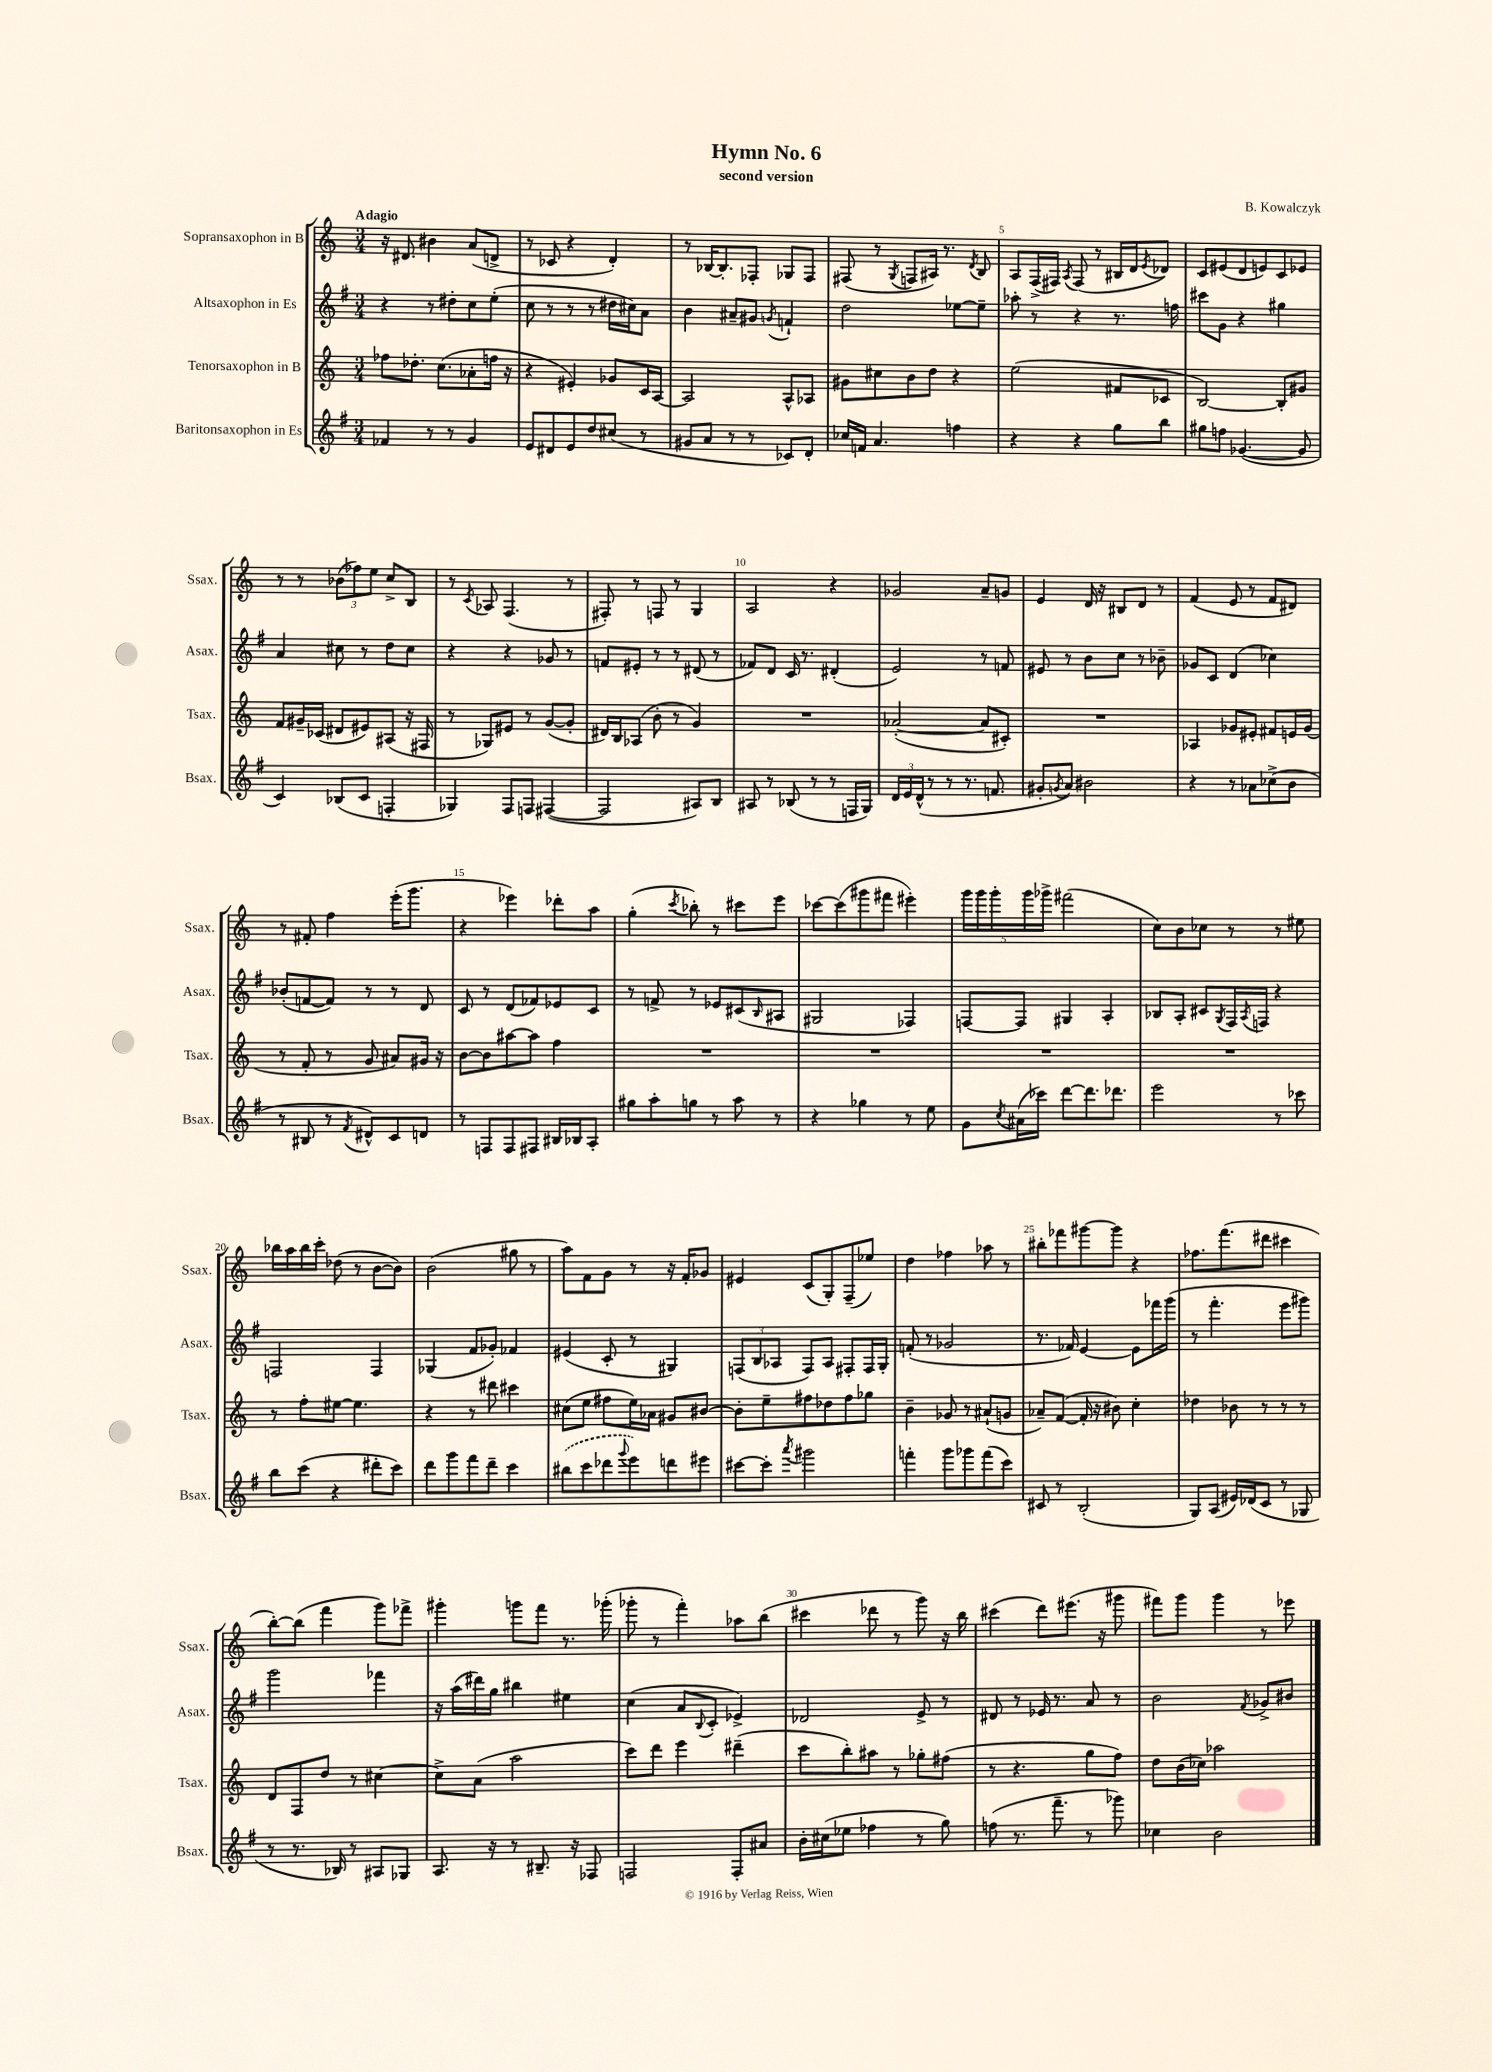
\header { title = "Hymn No. 6" composer = "B. Kowalczyk" subtitle = "second version" }
<<
\new StaffGroup <<
\new Staff = "s0" \with { instrumentName = "Sopransaxophon in B" shortInstrumentName = "Ssax." } {
    \clef treble \key c \major \numericTimeSignature \time 3/4 \tempo "Adagio"
    r16 dis'8. bis'4 a'8( d'8-> |
    r8 ces'8 r4 d'4-.) |
    r8 bes16~ bes8.-. fes8-. ges8 fes8 |
    fis8( r8 \acciaccatura { g8 } f8 ais16) r8. \acciaccatura { d'8 } b8 |
    a8 f16->( fis16) \acciaccatura { a8 } fis8( r8 bis16 d'16 \acciaccatura { e'8 } des'8) |
    c'8 eis'8( d'8 e'8) c'8 ees'8 |
    r8 r8 \tuplet 3/2 { bes'8( fes''8) e''8 } c''8-> b8 |
    r8 \acciaccatura { c'8 } aes8 f4.( r8 |
    fis8-.) r8 f8 r8 g4 |
    a2 r4 |
    ges'2 a'8-- g'8 |
    e'4 d'16 r16 bis8 d'8 r8 |
    f'4( e'8 r8 f'8 dis'8) |
    r8 fis'8-. f''4 e'''16-.( g'''8. |
    r4 ees'''4) des'''8-. a''8 |
    g''4-.( \acciaccatura { c'''8 } bes''8-.) r8 cis'''8 e'''8 |
    ces'''8~ ces'''8( gis'''8 fis'''8 eis'''4-.) |
    \tuplet 5/4 { g'''16 g'''16 g'''16-. g'''16 ges'''16-> } fis'''2( |
    c''8) b'8 ces''8 r8 r8 eis''8 |
    bes''16 a''16 bes''16 c'''16-. des''8( r8 b'8~ b'8) |
    b'2( gis''8 r8 |
    a''8) f'8 g'8 r8 r16 f'16-. ges'8 |
    eis'4 c'8( g8-.) f8--( ees''8) |
    d''4 fes''4 aes''8 r8 |
    bis''8-. fes'''8 gis'''8~ gis'''8 r4 |
    fes''8. f'''8.( dis'''8 cis'''4 |
    b''8~-.) b''8( f'''4 g'''8) fes'''8-> |
    gis'''4-. g'''8 f'''8 r8. ges'''16-.( |
    ges'''8-. r8 f'''4-.) aes''8 b''8( |
    cis'''4 des'''8 r8 g'''8) r16 b''16 |
    cis'''4( d'''8) eis'''8.( r16 gis'''8 |
    fis'''8) g'''8 g'''4 r8 ees'''8 \bar "|." |
}
\new Staff = "s1" \with { instrumentName = "Altsaxophon in Es" shortInstrumentName = "Asax." } {
    \clef treble \key g \major \numericTimeSignature \time 3/4
    r4 r8 dis''8-. c''8 e''8-.( |
    c''8 r8 r8 r8 dis''16 cis''16) a'8 |
    b'4 ais'8-- gis'8 \acciaccatura { g'8 } f'4-! |
    d''2 ees''8~ ees''8-- |
    aes''8-. r8 r4 r8. f''16 |
    cis'''8 g'8 r4 gis''4 |
    a'4 cis''8 r8 d''8 cis''8 |
    r4 r4 ges'8 r8 |
    f'8 eis'8-. r8 r8 dis'8( r8 |
    fes'8) d'8 c'16 r8. dis'4-.( |
    e'2) r8 f'8 |
    eis'8 r8 b'8 c''8 r8 bes'8-- |
    ges'8 c'8 d'4( ces''4) |
    bes'8-.( f'8~ f'8) r8 r8 d'8 |
    c'8 r8 d'8( fes'8) ees'8 c'8 |
    r8 f'8-> r8 ees'8 cis'8( \grace { b16 } ais8 |
    gis2 fes4) |
    f8~ f8 gis4 a4-. |
    bes8 a8-. cis'8 \acciaccatura { g8 } fis16 \acciaccatura { a8 } f16 r4 |
    f2 f4 |
    ges4( fis'8 ges'8-.) fes'4 |
    eis'4( c'8-. r8 gis4) |
    \tuplet 3/2 { f8( b8 aes8 } f8) aes8 fis8-. fis16 g16-. |
    f'8-.( r8 ges'2 |
    r8. fes'16) e'4~ e'8 fes'''16 g'''16( |
    r8 fis'''4.-. e'''8 gis'''8) |
    g'''2 fes'''4 |
    r16 a''16( dis'''16) g''16 bis''4 eis''4 |
    c''4( a'8 \appoggiatura { b8 } c'8-. ees'4->) |
    des'2 e'8-> r8 |
    dis'8 r8 ees'16 r8. a'8 r8 |
    b'2 \acciaccatura { fis'8 } ges'8-> bis'8 \bar "|." |
}
\new Staff = "s2" \with { instrumentName = "Tenorsaxophon in B" shortInstrumentName = "Tsax." } {
    \clef treble \key c \major \numericTimeSignature \time 3/4
    fes''8 des''8.-. c''8.( aes'8-. f''16 r16 |
    r4 eis'4-.) ges'8 c'16 a16~ |
    a2 a8-^ aes8 |
    gis'8 cis''8 b'8 d''8 r4 |
    e''2( fis'8 ces'8 |
    b2~) b8-. gis'8 |
    f'8 gis'16-- ces'16( dis'8 eis'8) ais8( r16 fis16 |
    r8 ges8) eis'8 r8 g'8~( g'8-. |
    dis'16) b16 aes8( b'8-. r8 g'4) |
    R2. |
    aes'2~-.( aes'8 cis'8-.) |
    R2. |
    aes4 ges'8 eis'8-. fis'8 e'16 ges'16( |
    r8 f'8-. r8 g'8 ais'8) gis'16 r16 |
    b'8~ b'8 ais''8~ ais''8 f''4 |
    R2. |
    R2. |
    R2. |
    R2. |
    r8 f''8-. eis''8~ eis''4. |
    r4 r8 dis'''8 cis'''4 |
    cis''8( e''8 fis''8 e''16) aes'16 gis'8 bis'8~ |
    bis'8-. e''8-- fis''8 des''8 fis''8 ges''8 |
    b'4-- ges'8 r8 ais'8-!( g'8 |
    aes'8--) f'8~( f'16-. r16 bis'8) c''4-. |
    des''4 bes'8 r8 r8 r8 |
    d'8 f8 d''8 r8 cis''4~ |
    cis''8-> a'8( a''2 |
    c'''8) d'''8 e'''4 dis'''4--( |
    c'''8 b''8-.) ais''8 r8 ges''8-. fis''8( |
    r8 r4. g''8 f''8) |
    d''8 b'16( ces''16) aes''2 \bar "|." |
}
\new Staff = "s3" \with { instrumentName = "Baritonsaxophon in Es" shortInstrumentName = "Bsax." } {
    \clef treble \key g \major \numericTimeSignature \time 3/4
    fes'4 r8 r8 g'4 |
    e'8 dis'8 e'8 d''8 cis''8( r8 |
    gis'8 a'8 r8 r8 ces'8) d'8-. |
    ces''16 f'16 a'4. f''4 |
    r4 r4 g''8 b''8 |
    gis''8 f''8 ges'4.~( ges'8 |
    c'4) bes8( c'8 f4-. |
    ges4) fis8 f8 fis4~( |
    fis2 ais8) b8 |
    ais8 r8 bes8( r8 r8 f16 g16) |
    \tuplet 3/2 { d'16 e'16 d'16-^( } r8 r8 r8. f'8. |
    gis'8-. \acciaccatura { g'8 } a'8) bis'2 |
    r4 r8 aes'8 ces''8->( b'8 |
    r8 bis8 r8 \acciaccatura { fis'8 } dis'8-^) c'8 d'8 |
    r8 f8 f8 fis8 bis16 bes16 a8-. |
    gis''8 a''8-. g''8 r8 a''8 r8 |
    r4 ges''4 r8 e''8 |
    g'8 \acciaccatura { c''8 } ais'16( ces'''16) d'''8~ d'''8. des'''8. |
    e'''2 r8 ces'''8 |
    b''8 c'''8( r4 dis'''8-. c'''8) |
    d'''8 g'''8 fis'''8 d'''8-- c'''4 |
    \once \slurDashed bis''8( c'''8 des'''8 \appoggiatura { g'''8 } e'''8) d'''8 eis'''8 |
    cis'''8~ cis'''8-. \acciaccatura { a'''8 } gis'''2 |
    f'''4-. g'''8 ges'''8 f'''8( c'''8) |
    cis'8 r8 b2-.( |
    g8) a8( eis'16) des'16( c'8 r8 ges8 |
    r8 r8. bes16) r8 ais8 ges8 |
    a8. r16 r8 bis8.-- r16 fes8 |
    f2 f8-. ais'8 |
    b'16-. cis''16( ees''8 fes''4 r8 g''8) |
    f''8( r8. fis'''8.-- r8 ges'''8) |
    ces''4 b'2 \bar "|." |
}
>>
>>
\layout { \context { \Score \override BarNumber.break-visibility = ##(#f #t #t) barNumberVisibility = #(every-nth-bar-number-visible 5) } }
